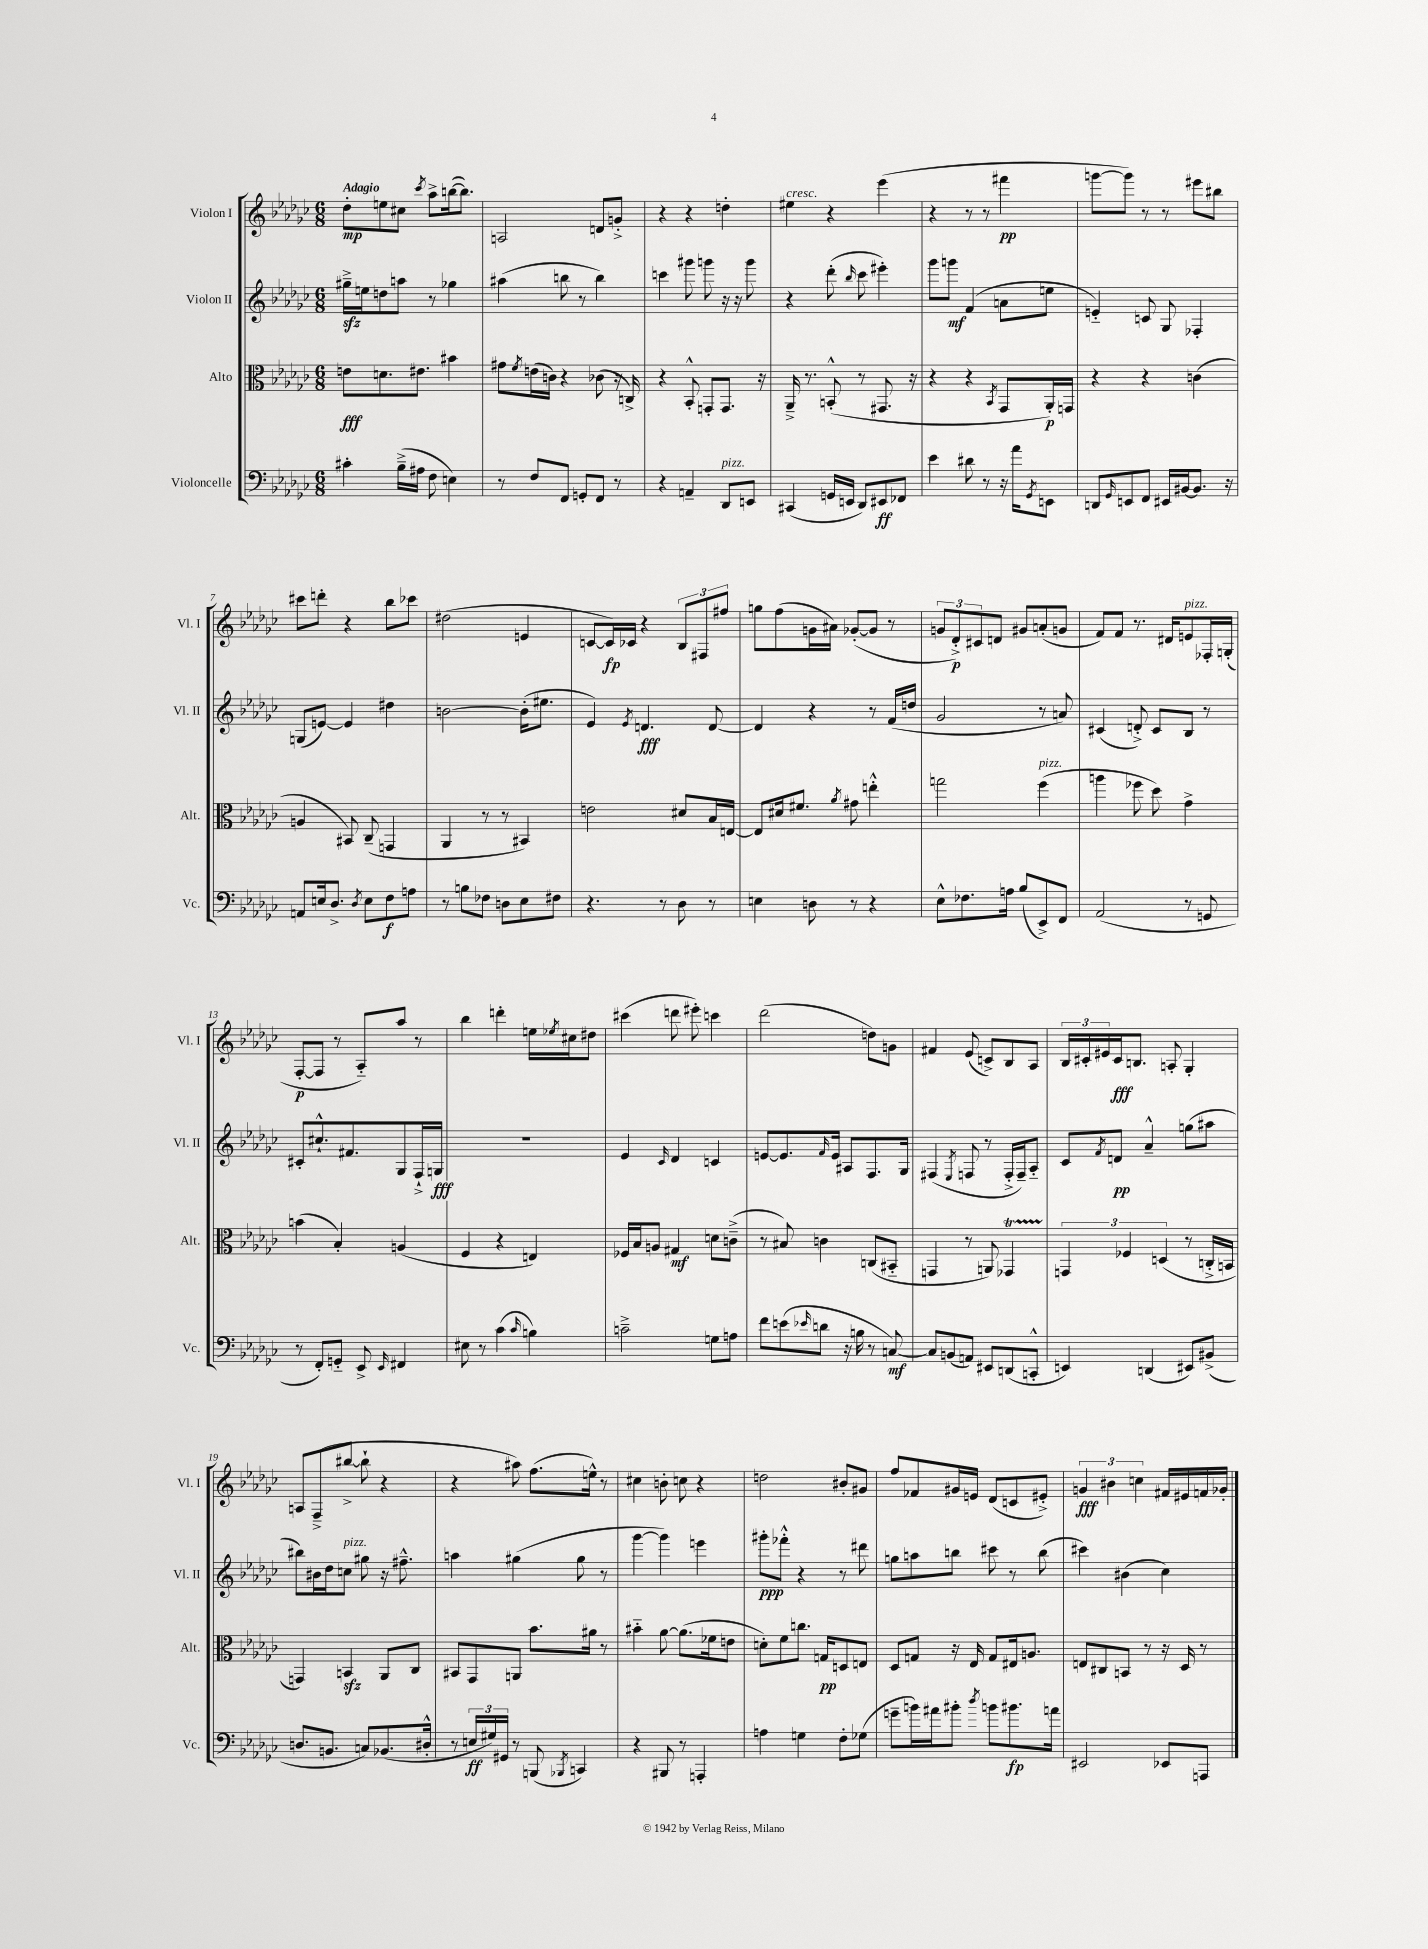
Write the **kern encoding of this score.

**kern	**dynam	**kern	**dynam	**kern	**dynam	**kern	**dynam
*part4	*part4	*part3	*part3	*part2	*part2	*part1	*part1
*staff4	*staff4	*staff3	*staff3	*staff2	*staff2	*staff1	*staff1
*I"Violoncelle	*	*I"Alto	*	*I"Violon II	*	*I"Violon I	*
*I'Vc.	*	*I'Alt.	*	*I'Vl. II	*	*I'Vl. I	*
*clefF4	*	*clefC3	*	*clefG2	*	*clefG2	*
*k[b-e-a-d-g-c-]	*	*k[b-e-a-d-g-c-]	*	*k[b-e-a-d-g-c-]	*	*k[b-e-a-d-g-c-]	*
*M6/8	*	*M6/8	*	*M6/8	*	*M6/8	*
=1	=1	=1	=1	=1	=1	=1	=1
!	!	!	!	!	!	!LO:TX:a:B:t=Adagio	!
4c#X'\	.	8en\L	fff	16gg#Xzz~^\LL	.	8dd-'\L	mp
.	.	.	.	16een\J	.	.	.
.	.	8.dn\	.	8ddn\	.	8een\	.
(16B-~^\LL	.	.	.	8aan\J	.	8cc#X\J	.
16A#X\JJ	.	8.e#X\J	.	.	.	.	.
.	.	.	.	.	.	8qccc-/	.
8F\	.	.	.	8r	.	8aa-^\L	.
4En\)	.	4b#X\	.	4gg-X\	.	([16bbn\k	.
.	.	.	.	.	.	8.bb\J])	.
=2	=2	=2	=2	=2	=2	=2	=2
8r	.	8g#X\L	.	(4aa#X\	.	2An/	.
.	.	8qf/	.	.	.	.	.
8F/L	.	(16en\L	.	.	.	.	.
.	.	16cn\JJ)	.	.	.	.	.
8FF/J	.	4r	.	8bbn\	.	.	.
8GGn'/L	.	.	.	8r	.	.	.
8FF/J	.	(8c-X\	.	4bb\)	.	8dn/L	.
8r	.	16r	.	.	.	8gn'^/J	.
.	.	16Cn^/)	.	.	.	.	.
=3	=3	=3	=3	=3	=3	=3	=3
4r	.	4r	.	4cccn\	.	4r	.
4AAn~/	.	8BB-'^^/	.	8ggg#X\	.	4r	.
.	.	8GGn'/L	.	8gggn\	.	.	.
!LO:TX:a:i:t=pizz.	!	!	!	!	!	!	!
8DD-/L	.	8.GG/J	.	16r	.	4ddn'\	.
.	.	.	.	16r	.	.	.
8EEn/J	.	.	.	8ggg\	.	.	.
.	.	16r	.	.	.	.	.
=4	=4	=4	=4	=4	=4	=4	=4
!	!	!	!	!	!	!LO:TX:a:i:t=cresc.	!
(4CC#X/	.	16AA-~^/	.	4r	.	4ee#X\	.
.	.	8.r	.	.	.	.	.
16GGn/LL	.	(8BBn'^^/	.	(8ddd-'\	.	4r	.
16EEn/JJ	.	.	.	.	.	.	.
.	.	.	.	16qqbb-/	.	.	.
8DD-/L)	.	8r	.	8ccc-\	.	.	.
8EE#X/	ff	8.GG#X/	.	4eee#X'\)	.	(4eee-\	.
8FF-X/J	.	.	.	.	.	.	.
.	.	16r	.	.	.	.	.
=5	=5	=5	=5	=5	=5	=5	=5
4e-\	.	4r	.	8ggg-\L	.	4r	.
.	.	.	.	8gggn\J	mf	.	.
8d#X\	.	4r	.	(4f/	.	8r	.
8r	.	.	.	.	.	8r	.
.	.	8qBB-/	.	.	.	.	.
16r	.	8GG-/L	.	8an\L	.	4fff#X\	pp
16a-\KL	.	.	.	.	.	.	.
8qGG-/	.	.	.	.	.	.	.
8EEn\J	.	16AA-'/L)	p	8een\J	.	.	.
.	.	16GGn/JJ	.	.	.	.	.
=6	=6	=6	=6	=6	=6	=6	=6
8DDn/L	.	4r	.	4en/)	.	[8gggn\L	.
16qqGG-/	.	.	.	.	.	.	.
8EEn/	.	.	.	.	.	8ggg\J])	.
8FF/J	.	4r	.	8cn/	.	8r	.
16EE#X/LL	.	.	.	8G-/	.	8r	.
[16BB#X/J	.	.	.	.	.	.	.
8.BB#/J]	.	(4cn\	.	4F-X'/	.	8eee#X\L	.
.	.	.	.	.	.	8bb#X\J	.
16r	.	.	.	.	.	.	.
!!LO:LB:g=z
=7	=7	=7	=7	=7	=7	=7	=7
8AAn/L	.	4An/	.	(8Gn/L	.	8ccc#X\L	.
16En/k	.	.	.	[8en/J)	.	8dddn'\J	.
8.D-^/J	.	.	.	.	.	.	.
.	.	8BB#X/)	.	4e/]	.	4r	.
8qD-/	.	.	.	.	.	.	.
8E\L	.	(8C-~/	.	.	.	.	.
8F\	f	4GGn/	.	4dd#X\	.	8bb-\L	.
8An\J	.	.	.	.	.	8ccc-X\J	.
=8	=8	=8	=8	=8	=8	=8	=8
8r	.	4AA-/	.	[2bn\	.	(2dd#X\	.
8Bn\L	.	.	.	.	.	.	.
8F-X\J	.	8r	.	.	.	.	.
8Dn\L	.	8r	.	.	.	.	.
8E-\	.	4BB#X/)	.	(16b'\KL]	.	4en/	.
.	.	.	.	8.ee#X\J	.	.	.
8F#X\J	.	.	.	.	.	.	.
=9	=9	=9	=9	=9	=9	=9	=9
4.r	.	2en\	.	4e-/)	.	[8cn/L	.
.	.	.	.	.	.	16c/L])	fp
.	.	.	.	.	.	16c-X/JJ	.
.	.	.	.	8qe-/	.	.	.
.	.	.	.	4.dn/	fff	4r	.
8r	.	.	.	.	.	.	.
8D-\	.	8d#X/L	.	.	.	12B-/L	.
.	.	.	.	.	.	12F#X/	.
8r	.	16B-/L	.	[8d/	.	.	.
.	.	.	.	.	.	12ff#X/J	.
.	.	[16En/JJ	.	.	.	.	.
=10	=10	=10	=10	=10	=10	=10	=10
4En\	.	8E/L]	.	4d/]	.	8ggn\L	.
.	.	16d#X/k	.	.	.	(8ff\	.
.	.	8.f#X/J	.	.	.	.	.
8Dn\	.	.	.	4r	.	16gn\L	.
.	.	.	.	.	.	16a#X\JJ)	.
.	.	8qa-/	.	.	.	.	.
8r	.	8g#X\	.	.	.	([8g-X'/L	.
4r	.	4een'^^\	.	8r	.	8g-/J]	.
.	.	.	.	(16f/LL	.	8r	.
.	.	.	.	16ddn/JJ	.	.	.
=11	=11	=11	=11	=11	=11	=11	=11
8E-^^\L	.	2ggn\	.	2g-/	.	12gn/L	.
.	.	.	.	.	.	12d-'^/)	p
8.F-X\	.	.	.	.	.	.	.
.	.	.	.	.	.	12c#X/	.
.	.	.	.	.	.	8dn/J	.
16An\Jk	.	.	.	.	.	.	.
(8B-/L	.	.	.	.	.	8g#X/L	.
!	!	!LO:TX:a:i:t=pizz.	!	!	!	!	!
8EE-^/)	.	(4ff\	.	8r	.	(8an'/	.
8FF/J	.	.	.	8an/)	.	8gn/J	.
=12	=12	=12	=12	=12	=12	=12	=12
(2AA-/	.	4aan\	.	(4c#X/	.	8f/L)	.
.	.	.	.	.	.	8f/J	.
.	.	8ff-X\	.	8dn'^/)	.	8.r	.
.	.	8dd-\)	.	8c#/L	.	.	.
.	.	.	.	.	.	16d#X/KL	.
!	!	!	!	!	!	!LO:TX:a:i:t=pizz.	!
8r	.	4g-^\	.	8B-/J	.	8en/	.
8GGn/	.	.	.	8r	.	16F-X'/L	.
.	.	.	.	.	.	(16Gn'/JJ	.
!!LO:LB:g=z
=13	=13	=13	=13	=13	=13	=13	=13
8r	.	(4bn\	.	8c#X'/L	.	[8F'/L	p
8FF'/L)	.	.	.	8.cc#X`^^/	.	8F/J]	.
8GGn/J	.	4B-'/)	.	.	.	8r	.
.	.	.	.	8.f#X/	.	.	.
8EE-^/	.	.	.	.	.	8A-/L)	.
16qqEE-/	.	.	.	.	.	.	.
4FF#X/	.	(4An/	.	8G-/	.	8aa-/J	.
.	.	.	.	16F`^/L	.	8r	.
.	.	.	.	16Gn/JJ	fff	.	.
=14	=14	=14	=14	=14	=14	=14	=14
8E#X\	.	4F/	.	2.r	.	4bb-\	.
8r	.	.	.	.	.	.	.
(4c-\	.	4r	.	.	.	4dddn'\	.
16qqc-/	.	.	.	.	.	.	.
4Bn\)	.	4En/)	.	.	.	16een\LL	.
.	.	.	.	.	.	8qee-X/	.
.	.	.	.	.	.	16cc#X\J	.
.	.	.	.	.	.	8dd#X\J	.
=15	=15	=15	=15	=15	=15	=15	=15
2cn~^\	.	16F-X/LL	.	4e-/	.	(4ccc#X\	.
.	.	16B-/J	.	.	.	.	.
.	.	8An/J	.	.	.	.	.
.	.	.	.	16qqc-/	.	.	.
.	.	4G#X/	mf	4d-/	.	8dddn\	.
.	.	.	.	.	.	8eee#X'\)	.
8Gn\L	.	8dn\L	.	4cn/	.	4cccn\	.
8An\J	.	(8cn~^\J	.	.	.	.	.
=16	=16	=16	=16	=16	=16	=16	=16
8f\L	.	8r	.	[8en/L	.	(2ddd-\	.
(8en\	.	8B#X/)	.	8.e/]	.	.	.
16qqe-X/	.	.	.	.	.	.	.
8dn\J	.	4cn\	.	.	.	.	.
.	.	.	.	16qqf/	.	.	.
.	.	.	.	16e/Jk	.	.	.
16r	.	.	.	8A#X/L	.	.	.
16Bn\	.	.	.	.	.	.	.
8r	.	(8Cn/L	.	8.F/	.	8ddn\L)	.
[8Cn/)	mf	8BB#X/J	.	.	.	8gn\J	.
.	.	.	.	16G-/Jk	.	.	.
=17	=17	=17	=17	=17	=17	=17	=17
8C/L]	.	4GGn/	.	(4F#X/	.	4f#X/	.
(8BBn/	.	.	.	.	.	.	.
.	.	.	.	8qE-/	.	.	.
8AAn/J)	.	8r	.	8Fn/	.	(8e-/	.
8EE#X/L	.	8AAn/)	.	8r	.	8cn^/L)	.
(8DDn/	.	4GG-XT/	.	16F'^/LL	.	8B-/	.
.	.	.	.	16F~/J)	.	.	.
8CCn'^^/J	.	.	.	8A-/J	.	8A-/J	.
=18	=18	=18	=18	=18	=18	=18	=18
4EEn/)	.	6GGn/	.	8c-/L	.	24B-/LL	.
.	.	.	.	.	.	24c#X'/	.
.	.	.	.	.	.	24e#X/	.
.	.	.	.	8qf/	.	.	.
.	.	.	.	8dn/J	pp	16c#/J	fff
.	.	6F-X/	.	.	.	.	.
.	.	.	.	.	.	8.Bn/J	.
(4DDn/	.	.	.	4a-~^^/	.	.	.
.	.	(6Dn/	.	.	.	.	.
.	.	.	.	.	.	8An'/	.
8EE#X/L)	.	8r	.	(8ggn\L	.	4G-'/	.
(8BB#X^/J	.	16Cn'^/LL	.	8aa#X\J	.	.	.
.	.	16BBn/JJ	.	.	.	.	.
!!LO:LB:g=z
=19	=19	=19	=19	=19	=19	=19	=19
8.Dn/L	.	4GGn/)	.	8bb#X\L)	.	8An/L	.
.	.	.	.	16b#X\L	.	(8F~^/	.
8.BBn/J	.	.	.	16dd-\J	.	.	.
!	!	!	!	!LO:TX:a:i:t=pizz.	!	!	!
.	.	4BBnzz/	.	8ccn\J	.	[8bb#X^/J	.
8Cn/L)	.	.	.	8gg#X\	.	8bb#`\]	.
(8.BB-X/	.	8AA-/L	.	16r	.	4r	.
.	.	.	.	8.ff#X~^^\	.	.	.
.	.	8C-/J	.	.	.	.	.
16D#X'^^/Jk	.	.	.	.	.	.	.
=20	=20	=20	=20	=20	=20	=20	=20
8r	.	8BB#X/L	.	4aan\	.	4r	.
24En/LL	ff	8GG-/	.	.	.	.	.
24G#X/)	.	.	.	.	.	.	.
24GG#X/JJ	.	.	.	.	.	.	.
8r	.	8AAn/J	.	(4gg#X\	.	8aa#X\)	.
(8BBBn/	.	8.b-\L	.	.	.	(8.ff\L	.
8qBBB-X/	.	.	.	.	.	.	.
4CCn/)	.	.	.	8gg#\	.	.	.
.	.	16a#X\Jk	.	.	.	16een^^\Jk)	.
.	.	8r	.	8r	.	8r	.
=21	=21	=21	=21	=21	=21	=21	=21
4r	.	4b#X\	.	[4ggg-\	.	4cc#X\	.
8BBB#X/	.	[8a-\	.	4ggg-\])	.	8bn'\	.
8r	.	(8.a-\L]	.	.	.	8ccn\	.
4AAAn'/	.	.	.	4eeen\	.	4r	.
.	.	16f-X\k	.	.	.	.	.
.	.	8en\J	.	.	.	.	.
=22	=22	=22	=22	=22	=22	=22	=22
4An\	.	8dn'\L)	.	8ggg#X'\L	ppp	2ddn\	.
.	.	8f\	.	8fff-X'^^\J	.	.	.
4Gn\	.	8.ccn\J	.	4r	.	.	.
.	.	16Gn/KL	pp	.	.	.	.
8F'\L	.	8Dn/	.	8r	.	8b#X'/L	.
(8G-X\J	.	8En/J	.	8ddd#X\	.	8g#X/J	.
=23	=23	=23	=23	=23	=23	=23	=23
8gn~\L	.	8D-/L	.	8ggn\L	.	8ff/L	.
16bn\L)	.	8Gn/J	.	8aan\	.	8f-X/	.
16a#X\J	.	.	.	.	.	.	.
8b#X'\J	.	16r	.	8bbn\J	.	16g#X/L	.
.	.	16E-/	.	.	.	16en/JJ	.
8qdd-/	.	.	.	.	.	.	.
8bn\L	.	8G/L	.	8ccc#X\	.	(8d-/L	.
8.b#X\	fp	16E#X/k	.	8r	.	8cn/	.
.	.	8.An/J	.	.	.	.	.
.	.	.	.	(8bb\	.	8e#X'^/J)	.
16an\Jk	.	.	.	.	.	.	.
=24	=24	=24	=24	=24	=24	=24	=24
2EE#X/	.	8En/L	.	4ccc#X\)	.	6gn/	fff
.	.	8C#X/	.	.	.	.	.
.	.	.	.	.	.	6b#X\	.
.	.	8BBn/J	.	(4b#X\	.	.	.
.	.	.	.	.	.	6ccn\	.
.	.	8r	.	.	.	.	.
8EE-X/L	.	16r	.	4cc-\)	.	16f#X/LL	.
.	.	16D-/	.	.	.	16e#X/	.
8AAAn/J	.	8r	.	.	.	16fn/	.
.	.	.	.	.	.	16g-X'/JJ	.
==	==	==	==	==	==	==	==
*-	*-	*-	*-	*-	*-	*-	*-
